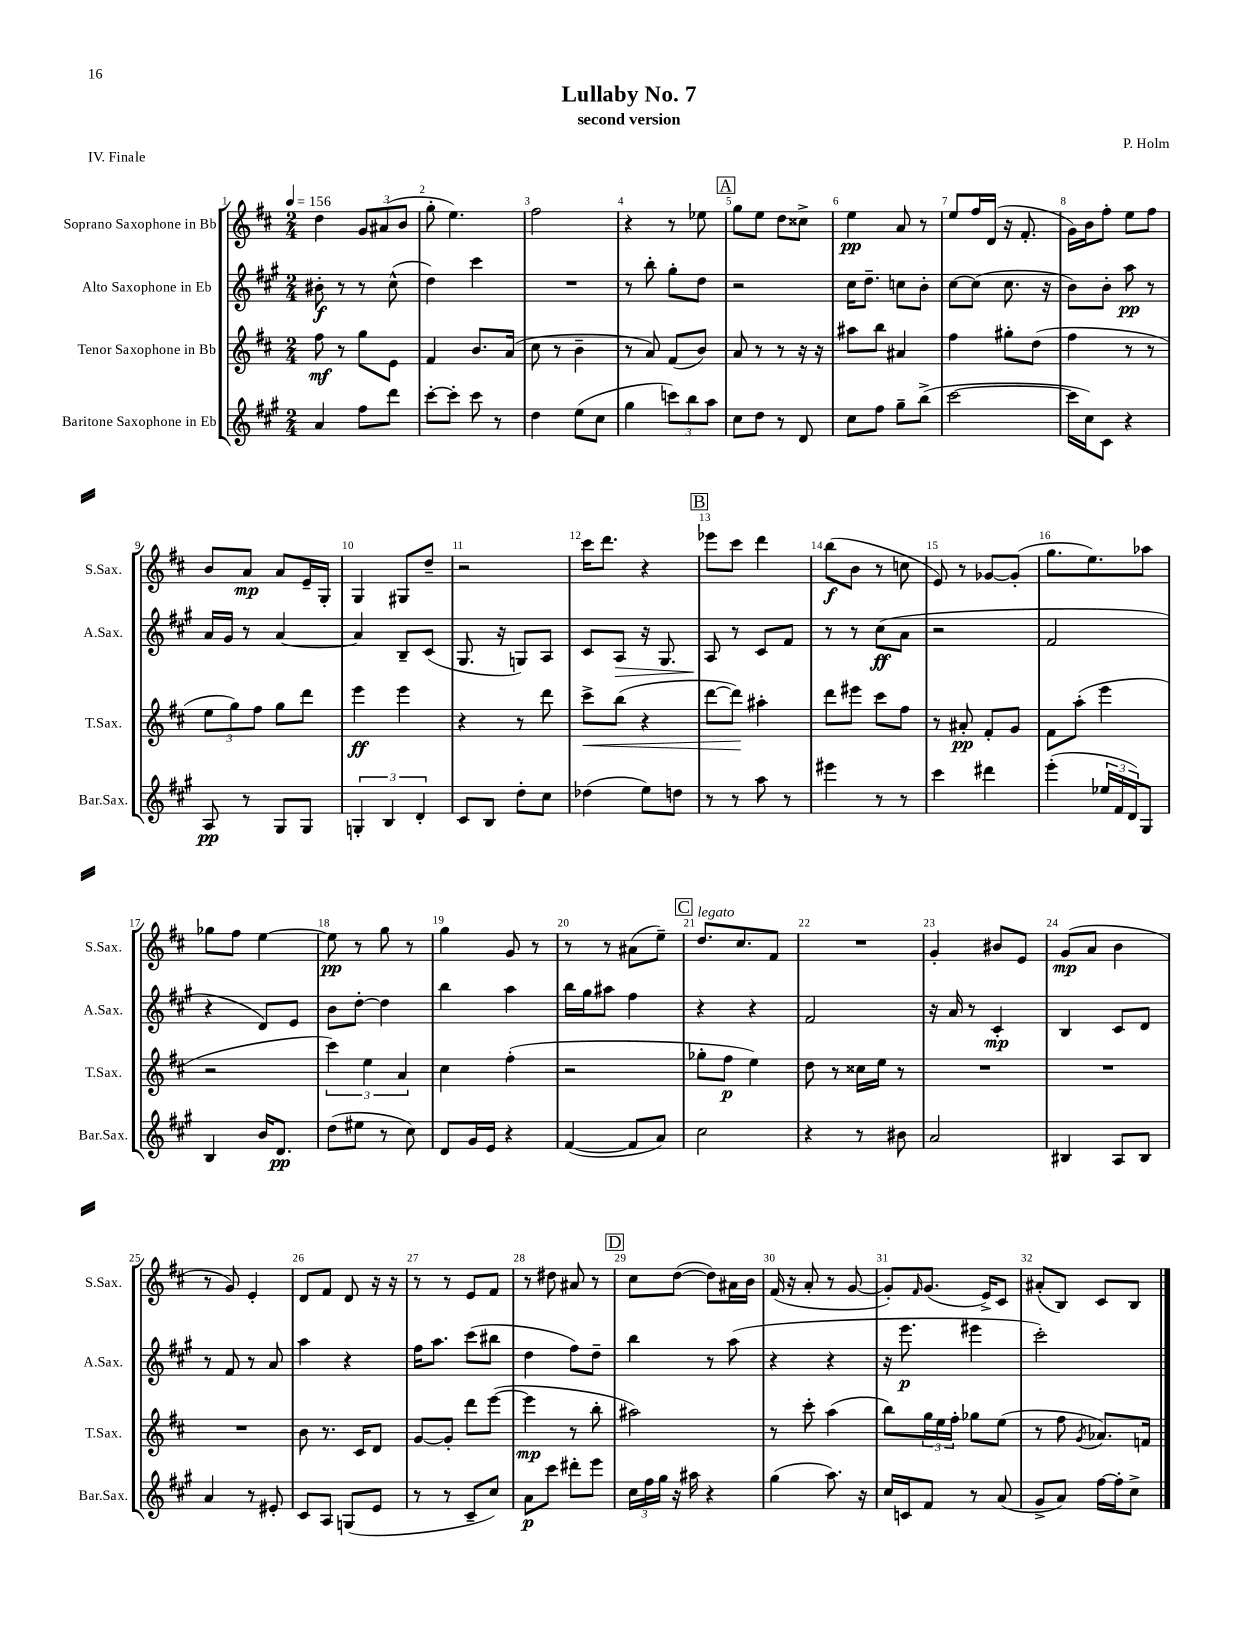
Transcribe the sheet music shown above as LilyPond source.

\header { title = "Lullaby No. 7" composer = "P. Holm" subtitle = "second version" piece = "IV. Finale" }
<<
\new StaffGroup <<
\new Staff = "s0" \with { instrumentName = "Soprano Saxophone in Bb" shortInstrumentName = "S.Sax." } {
    \clef treble \key d \major \numericTimeSignature \time 2/4 \tempo 4 = 156
    d''4 \tuplet 3/2 { g'8 ais'8( b'8 } |
    g''8-. e''4.) |
    fis''2 |
    r4 r8 ees''8 |
    \mark \markup { \box "A" } g''8 e''8 d''8 cisis''8-> |
    e''4\pp a'8 r8 |
    e''8 fis''16 d'16( r16 fis'8.-. |
    g'16) b'16 fis''8-. e''8 fis''8 |
    b'8 a'8\mp a'8 e'16-- g16-. |
    g4 gis8 d''8-- |
    r2 |
    cis'''16 d'''8. r4 |
    \mark \markup { \box "B" } ees'''8 cis'''8 d'''4 |
    b''8\f( b'8 r8 c''8 |
    e'8) r8 ges'8~ ges'8-.( |
    g''8. e''8.) aes''8 |
    ges''8 fis''8 e''4~ |
    e''8\pp r8 g''8 r8 |
    g''4 g'8 r8 |
    r8 r8 ais'8( e''8--) |
    \mark \markup { \box "C" } d''8.^\markup { \italic "legato" } cis''8. fis'8 |
    R2 |
    g'4-. bis'8 e'8 |
    g'8\mp( a'8 b'4 |
    r8 g'8) e'4-. |
    d'8 fis'8 d'8 r16 r16 |
    r8 r8 e'8 fis'8 |
    r8 dis''8 ais'8 r8 |
    \mark \markup { \box "D" } cis''8 d''8~( d''8) ais'16 b'16 |
    fis'16( r16 a'8-. r8 g'8~ |
    g'8-.) \grace { fis'16 } g'8.( e'16->) cis'8 |
    ais'8-.( b8) cis'8 b8 \bar "|." |
}
\new Staff = "s1" \with { instrumentName = "Alto Saxophone in Eb" shortInstrumentName = "A.Sax." } {
    \clef treble \key a \major \numericTimeSignature \time 2/4
    bis'8-.\f r8 r8 cis''8-^( |
    d''4) cis'''4 |
    R2 |
    r8 b''8-. gis''8-. d''8 |
    \mark \markup { \box "A" } r2 |
    cis''16 d''8.-- c''8 b'8-. |
    cis''8~ cis''8( cis''8. r16 |
    b'8) b'8-. a''8\pp r8 |
    a'16 gis'16 r8 a'4~ |
    a'4 b8-- cis'8( |
    gis8. r16 g8) a8 |
    cis'8 a8\> r16 gis8. |
    \mark \markup { \box "B" } a8\! r8 cis'8 fis'8 |
    r8 r8 cis''8\ff( a'8 |
    r2 |
    fis'2 |
    r4 d'8) e'8 |
    b'8 d''8~-. d''4 |
    b''4 a''4 |
    b''16 gis''16 ais''8 fis''4 |
    \mark \markup { \box "C" } r4 r4 |
    fis'2 |
    r16 a'16 r8 cis'4-.\mp |
    b4 cis'8 d'8 |
    r8 fis'8 r8 a'8 |
    a''4 r4 |
    fis''16 a''8. cis'''8( bis''8 |
    d''4 fis''8) d''8-- |
    \mark \markup { \box "D" } b''4 r8 a''8( |
    r4 r4 |
    r16 e'''8.\p eis'''4 |
    cis'''2-.) \bar "|." |
}
\new Staff = "s2" \with { instrumentName = "Tenor Saxophone in Bb" shortInstrumentName = "T.Sax." } {
    \clef treble \key d \major \numericTimeSignature \time 2/4
    fis''8\mf r8 g''8 e'8 |
    fis'4 b'8. a'16( |
    cis''8 r8 b'4-- |
    r8 a'8) fis'8( b'8) |
    \mark \markup { \box "A" } a'8 r8 r8 r16 r16 |
    ais''8 b''8 ais'4 |
    fis''4 gis''8-. d''8( |
    fis''4 r8 r8 |
    \tuplet 3/2 { e''8 g''8) fis''8 } g''8 d'''8 |
    e'''4\ff e'''4 |
    r4 r8 d'''8 |
    cis'''8->\< b''8( r4 |
    \mark \markup { \box "B" } d'''8~ d'''8\!) ais''4-. |
    d'''8 eis'''8 cis'''8 fis''8 |
    r8 ais'8-.\pp fis'8-. g'8 |
    fis'8 a''8-.( e'''4 |
    r2 |
    \tuplet 3/2 { cis'''4) e''4 a'4 } |
    cis''4 fis''4-.( |
    r2 |
    \mark \markup { \box "C" } ges''8-. fis''8\p e''4) |
    d''8 r8 cisis''16 e''16 r8 |
    R2 |
    R2 |
    R2 |
    b'8 r8. cis'16 d'8 |
    g'8~ g'8-. d'''8 e'''8~( |
    e'''4\mp r8 b''8-. |
    \mark \markup { \box "D" } ais''2) |
    r8 cis'''8-. a''4( |
    b''8) \tuplet 3/2 { g''16 e''16 fis''16-. } ges''8 e''8( |
    r8 fis''8 \acciaccatura { g'8 } aes'8.) f'16 \bar "|." |
}
\new Staff = "s3" \with { instrumentName = "Baritone Saxophone in Eb" shortInstrumentName = "Bar.Sax." } {
    \clef treble \key a \major \numericTimeSignature \time 2/4
    a'4 fis''8 d'''8 |
    cis'''8~-. cis'''8-. cis'''8 r8 |
    d''4 e''8( cis''8 |
    gis''4 \tuplet 3/2 { c'''8) b''8 a''8 } |
    \mark \markup { \box "A" } cis''8 d''8 r8 d'8 |
    cis''8 fis''8 gis''8-- b''8->( |
    cis'''2~ |
    cis'''16 cis''16) cis'8 r4 |
    a8\pp r8 gis8 gis8 |
    \tuplet 3/2 { g4-. b4 d'4-. } |
    cis'8 b8 d''8-. cis''8 |
    des''4( e''8) d''8 |
    \mark \markup { \box "B" } r8 r8 a''8 r8 |
    eis'''4 r8 r8 |
    cis'''4 dis'''4 |
    e'''4-.( \tuplet 3/2 { ees''16 fis'16 d'16) } gis8 |
    b4 b'16 d'8.\pp |
    d''8( eis''8 r8 cis''8) |
    d'8 gis'16 e'16 r4 |
    fis'4~( fis'8 a'8) |
    \mark \markup { \box "C" } cis''2 |
    r4 r8 bis'8 |
    a'2 |
    bis4 a8 bis8 |
    a'4 r8 eis'8-. |
    cis'8 a8 g8( e'8 |
    r8 r8 cis'8-- cis''8) |
    a'8\p cis'''8 dis'''8-. e'''8 |
    \mark \markup { \box "D" } \tuplet 3/2 { cis''16 fis''16 gis''16 } r16 ais''16 r4 |
    gis''4( a''8.) r16 |
    cis''16 c'16 fis'8 r8 a'8( |
    gis'8-> a'8) fis''16~ fis''16-. cis''8-> \bar "|." |
}
>>
>>
\layout { \context { \Score \override BarNumber.break-visibility = ##(#f #t #t) barNumberVisibility = #all-bar-numbers-visible } }
